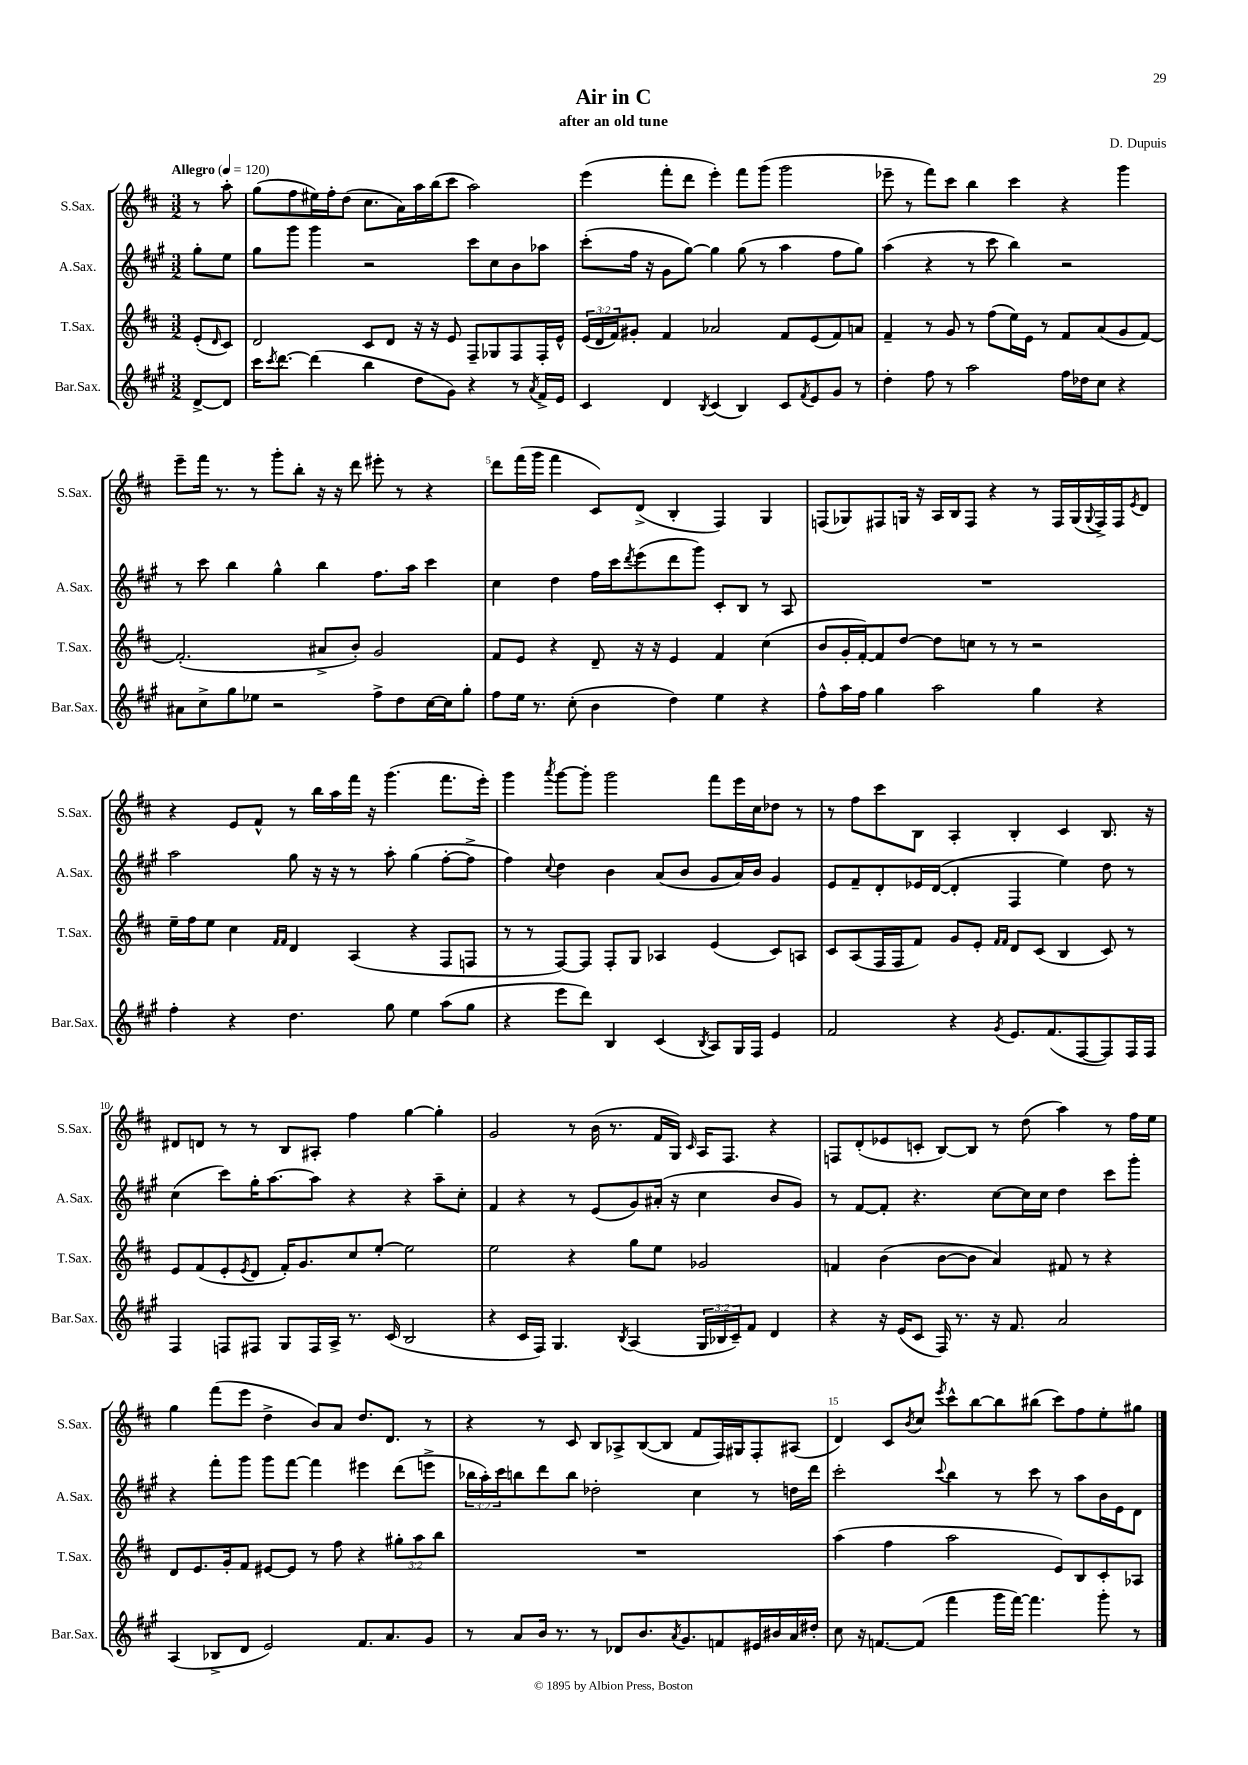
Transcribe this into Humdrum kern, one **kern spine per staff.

**kern	**kern	**kern	**kern
*part4	*part3	*part2	*part1
*staff4	*staff3	*staff2	*staff1
*I"Bar.Sax.	*I"T.Sax.	*I"A.Sax.	*I"S.Sax.
*I'Bar.Sax.	*I'T.Sax.	*I'A.Sax.	*I'S.Sax.
*clefG2	*clefG2	*clefG2	*clefG2
*k[f#c#g#]	*k[f#c#]	*k[f#c#g#]	*k[f#c#]
*M3/2	*M3/2	*M3/2	*M3/2
*MM120	*MM120	*MM120	*MM120
=	=	=	=
!	!	!	!LO:TX:a:B:t=Allegro
[8d^/L	(8e'/L	8gg#'\L	8r
.	16qqd/	.	.
8d/J]	8c#/J)	8ee\J	8aa'\
=1	=1	=1	=1
16ccc#\KL	2d/	8gg#\L	(8gg\L
8qccc#/	.	.	.
[8.ddd\J	.	.	.
.	.	8ggg#\J	8ff#\
(4ddd\]	.	4ggg#\	16ee#X\L)
.	.	.	16ff#'\J
.	.	.	(8dd\J
4bb\	8c#/L	2r	8.cc#\L
.	8d/J	.	.
.	.	.	16a\L)
8dd\L	16r	.	16aa\
.	16r	.	(16bb\J
8g#\J)	8e/	.	8ccc#\J
4r	8F#~/L	8ccc#\L	2aa\)
.	8G-X/	8cc#\	.
8r	8F#/	8b\	.
8qa/	.	.	.
16f#^/LL	16F#'/L	8aa-X\J	.
16e/JJ	16e^^/JJ	.	.
=2	=2	=2	=2
4c#/	(24e/LL	(8ccc#'\L	(4eee\
.	24d/	.	.
.	24f#/J)	.	.
.	8g#X'/J	16ff#\Jk	.
.	.	16r	.
4d/	4f#/	8g#\L	8fff#'\L
.	.	[8gg#\J)	8ddd\J
8qB/	.	.	.
(4c#/	2a-X/	4gg#\]	4eee'\)
4B/)	.	(8gg#\	8fff#\L
.	.	8r	(8ggg\J
8c#/L	8f#/L	4aa\	2ggg\
8qf#/	.	.	.
8e/	(8e/	.	.
8g#/J	8f#/)	8ff#\L	.
8r	8an/J	8gg#\J)	.
=3	=3	=3	=3
4dd'\	4f#~/	(4aa\	8eee-X~\
.	.	.	8r
8ff#\	8r	4r	8fff#\L)
8r	8g/	.	8ccc#\J
2aa\	8r	8r	4bb\
.	(8ff#\L	8ccc#\	.
.	16ee\L)	4bb\)	4ccc#\
.	16e\JJ	.	.
.	8r	.	.
16ff#\LL	8f#/L	2r	4r
16dd-X\J	.	.	.
8cc#\J	(8a/	.	.
4r	8g/	.	4ggg\
.	[8f#/J)	.	.
!!LO:LB:g=z
=4	=4	=4	=4
8a#X\L	(2.f#'/]	8r	8eee~\L
8cc#^\	.	8ccc#\	16fff#\Jk
.	.	.	8.r
8gg#\	.	4bb\	.
8ee-X\J	.	.	8r
2r	.	4gg#^^\	8ggg'\L
.	.	.	8bb'\J
.	8a#X^/L	4bb\	16r
.	.	.	16r
.	8b'/J)	.	8ddd\
8ff#^\L	2g/	8.ff#\L	8eee#X'\
8dd\	.	.	8r
.	.	16aa\Jk	.
[16cc#\L	.	4ccc#\	4r
16cc#\J]	.	.	.
8gg#'\J	.	.	.
=5	=5	=5	=5
8ff#\L	8f#/L	4cc#\	8ddd\L
16ee\Jk	8e/J	.	(16fff#\L
8.r	.	.	16ggg\JJ
.	4r	4dd\	4fff#\
(8cc#'\	.	.	.
4b\	8d~/	16ff#\LL	8c#/L)
.	.	16ccc#\J	.
.	.	8qddd/	.
.	16r	(8eee\	(8d^/J
.	16r	.	.
4dd\)	4e/	8ddd\	4B'/
.	.	8ggg#\J)	.
4ee\	4f#/	8c#'/L	4F#/)
.	.	8B/J	.
4r	(4cc#\	8r	4G/
.	.	8A/	.
=6	=6	=6	=6
8ff#^^\L	8b/L	1.r	(8Fn/L
16aa\L	16g'/L	.	8G-X/)
16ff#\JJ	[16f#'/J)	.	.
4gg#\	8f#/]	.	8F#X/
.	[8dd/J	.	16Gn/Jk
.	.	.	16r
2aa\	8dd\L]	.	16A/LL
.	.	.	16B/J
.	8ccn\J	.	8F#/J
.	8r	.	4r
.	8r	.	.
4gg#\	2r	.	8r
.	.	.	16F#/LL
.	.	.	(16G/
.	.	.	8qqG/
4r	.	.	16F#^/)
.	.	.	16F#/J
.	.	.	8qe/
.	.	.	8d/J
!!LO:LB:g=z
=7	=7	=7	=7
4ff#'\	16ee~\LL	2aa\	4r
.	16ff#\J	.	.
.	8ee\J	.	.
4r	4cc#\	.	8e/L
.	.	.	8f#^^/J
.	16qqf#/LL	.	.
.	16qqf#/JJ	.	.
4.dd\	4d/	8gg#\	8r
.	.	16r	16bb\LL
.	.	16r	16aa\
.	(4A/	8r	16fff#\JJ
.	.	.	16r
8gg#\	.	8aa'\	(4.ggg\
4ee\	4r	(4gg#\	.
(8aa\L	8F#/L	[8ff#'\L	8.fff#\L
8gg#\J	8Fn/J	8ff#^\J]	.
.	.	.	16eee'\Jk)
=8	=8	=8	=8
4r	8r	4ff#\)	4ggg\
.	8r	.	.
.	.	8qqcc#/	8qaaa/
8eee\L	[8F#/L)	4dd\	[8ggg\L
8ddd\J)	8F#/J]	.	8ggg'\J]
4B/	8F#'/L	4b\	2ggg\
.	8G/J	.	.
(4c#/	4A-X/	(8a/L	.
.	.	8b/J	.
8qB/	.	.	.
8A/L)	(4e/	8g#/L	8fff#\L
16G#/L	.	16a/L)	16eee\L
16F#/JJ	.	16b/JJ	16cc#\J
4e/	8c#/L)	4g#/	8dd-X\J
.	8An/J	.	8r
=9	=9	=9	=9
2f#/	8c#/L	8e/L	8r
.	(8A/	8f#~/	8ff#\L
.	16F#/L	8d'/	8ccc#\
.	16F#/J	.	.
.	8f#/J)	16e-X/L	8B\J
.	.	([16d/JJ	.
4r	8g/L	4d'/]	4A'/
.	8e'/J	.	.
.	16qqf#/LL	.	.
8qg#/	16qqf#/JJ	.	.
8.e/L	8d/L	4F#/	4B'/
.	(8c#/J	.	.
(8.f#/	.	.	.
.	4B/	4ee\)	4c#/
[8F#/	.	.	.
8F#/])	8c#/)	8dd\	8.B/
16F#/L	8r	8r	.
16F#/JJ	.	.	16r
!!LO:LB:g=z
=10	=10	=10	=10
4F#/	8e/L	(4cc#\	8d#X/L
.	(8f#/	.	8dn/J
8Fn/L	8e'/	8ccc#\L)	8r
.	8qe/	.	.
8F#X/J	8d/J	16gg#'\K	8r
.	.	[8.aa\	.
8G#/L	16f#'/KL)	.	8B/L
.	8.g/	.	.
16F#/L	.	8aa\J]	8A#X'/J
16A^/JJ	.	.	.
8.r	8cc#/	4r	4ff#\
.	[8ee'/J	.	.
(16c#/	.	.	.
2B/	2ee\]	4r	[4gg\
.	.	8aa~\L	4gg'\]
.	.	8cc#'\J	.
=11	=11	=11	=11
4r	2ee\	4f#/	2g/
16c#/LL	.	4r	.
16F#/JJ)	.	.	.
4.G#/	.	.	.
.	4r	8r	8r
.	.	(8e/L	(16b\
.	.	.	8.r
8qB/	.	.	.
(4A/	8gg\L	8g#/)	.
.	8ee\J	(16a#X'/Jk	16f#/LL
.	.	16r	16G/JJ)
.	.	.	16qqc#/
24G#/LL	2g-X/	4cc#\	16A/KL
24B-X/	.	.	.
.	.	.	8.F#/J
24c#~/J)	.	.	.
8f#/J	.	.	.
4d/	.	8b/L	4r
.	.	8g#/J)	.
=12	=12	=12	=12
4r	4fn/	8r	8Fn/L
.	.	[8f#/L	(8d'/
16r	(4b\	8f#'/J]	8e-X/
(16e/KL	.	.	.
8c#/J	.	4.r	8cn'/J
16F#/)	[8b\L	.	[8B/L)
8.r	.	.	.
.	8b\J]	.	8B/J]
16r	4a/)	[8cc#\L	8r
8.f#/	.	.	.
.	.	16cc#\L]	(8dd\
.	.	16cc#\JJ	.
2a/	8f#X/	4dd\	4aa\)
.	8r	.	.
.	4r	8ccc#\L	8r
.	.	8ggg#'\J	16ff#\LL
.	.	.	16ee\JJ
!!LO:LB:g=z
=13	=13	=13	=13
(4A/	8d/L	4r	4gg\
.	8.e/	.	.
8B-X^/L	.	8fff#'\L	(8fff#\L
.	16g'/k	.	.
8d/J	8f#/J	8ggg#\J	8eee\J
2e/)	[8e#X/L	8ggg#\L	4dd^\
.	8e#/J]	[8fff#\J	.
.	8r	4fff#\]	8b/L)
.	8ff#\	.	8a/J
8.f#/L	4r	4eee#X\	8.dd/L
8.a/	.	.	8.d/J
.	12gg#X'\L	(8ddd\L	.
.	12aa\	.	.
8g#/J	.	8eeen^\J	8r
.	12bb\J	.	.
=14	=14	=14	=14
8r	1.r	24bb-X\LL	4r
.	.	24aa'\)	.
.	.	24ccc#\J	.
8a/L	.	8bbn\	.
16b/Jk	.	8ddd\	8r
8.r	.	.	.
.	.	8bb\J	8c#/
8r	.	2dd-X'\	8B/L
8d-X/L	.	.	8A-X^/
8.b/	.	.	([8B/
.	.	.	8B/J]
8qa/	.	.	.
8.g#/	.	.	.
.	.	4cc#\	8f#/L
8fn/	.	.	16F#/L)
.	.	.	16G#X/J
16e#X/L	.	8r	8F#'/
16b#X/	.	.	.
16a/	.	16ddn\LL	(8A#X/J
16dd#X'/JJ	.	16ddd\JJ	.
=15	=15	=15	=15
8cc#\	(4aa\	2ccc#'\	4d/)
16r	.	.	.
[8.fn/L	.	.	.
.	4ff#\	.	8c#/L
.	.	.	8qb/
(8f/J]	.	.	8cc#/J
.	.	8qqccc#/	8qeee/
4fff#\	2aa\	4bb\	8ccc#^^\L
.	.	.	[8bb\
16ggg#\LL	.	8r	8bb\]
[16fff#\JJ)	.	.	.
4.fff#\]	.	8ccc#\	(8bb#X\J
.	8e/L)	8r	8ccc#\L)
.	8B/	8aa\L	8ff#\
8ggg#'\	8c#'/	16b\L	8ee'\
.	.	16e\J	.
8r	8A-X/J	8d\J	8gg#X\J
==	==	==	==
*-	*-	*-	*-
